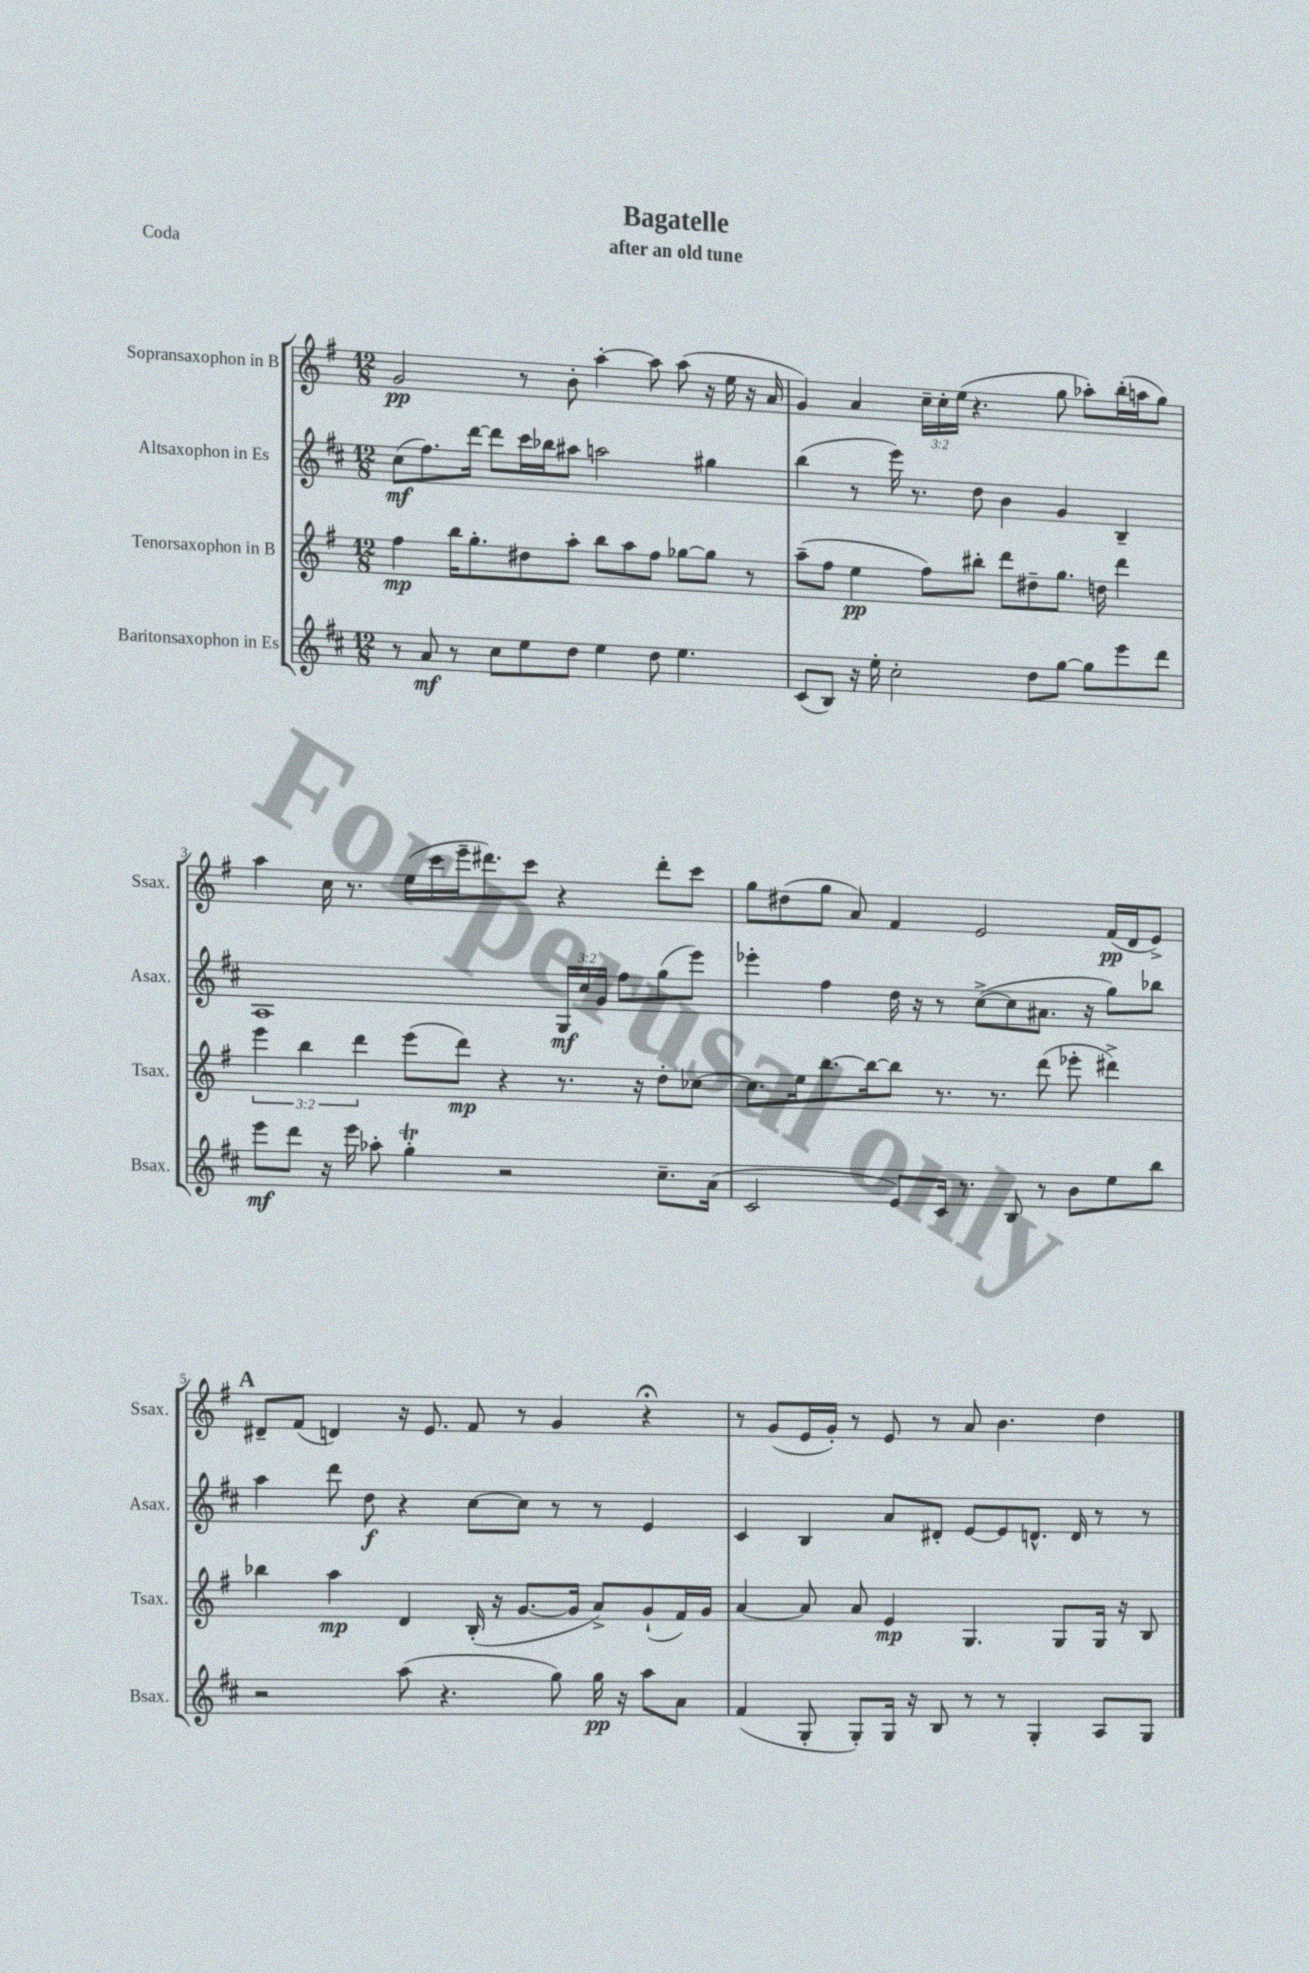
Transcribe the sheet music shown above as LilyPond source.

\header { title = "Bagatelle" subtitle = "after an old tune" piece = "Coda" }
<<
\new StaffGroup <<
\new Staff = "s0" \with { instrumentName = "Sopransaxophon in B" shortInstrumentName = "Ssax." } {
    \clef treble \key g \major \numericTimeSignature \time 12/8 \override Staff.TupletNumber.text = #tuplet-number::calc-fraction-text
    g'2\pp r8 b'8-. a''4~-. a''8 a''8( r16 e''16 r16 a'16 |
    g'4) a'4 \tuplet 3/2 { c''16-- c''16-. e''16( } r4. g''8 aes''8-.) b''16-.( a''16 g''8) |
    a''4 c''16 r8. e''16( c'''16 e'''16-- dis'''8.) c'''8 r4 dis'''8-. c'''8 |
    g''8 dis''8( g''8 a'8) fis'4 e'2 fis'16\pp( d'16 e'8->) |
    \mark \markup { \bold "A" } dis'8-- fis'8( d'4) r16 e'8. fis'8 r8 g'4 r4\fermata |
    r8 g'8( e'16 g'16-.) r8 e'8 r8 a'8 b'4. d''4 \bar "|." |
}
\new Staff = "s1" \with { instrumentName = "Altsaxophon in Es" shortInstrumentName = "Asax." } {
    \clef treble \key d \major \numericTimeSignature \time 12/8 \override Staff.TupletNumber.text = #tuplet-number::calc-fraction-text
    cis''8\mf( fis''8.) d'''16~ d'''8 cis'''16 bes''16 ais''8 a''2 gis''4 |
    b''4( r8 e'''16) r8. d''8 b'4 g'4 b4-- |
    a1 \tuplet 3/2 { g16\mf cis''16 g'16 } fis''8 g''8( e'''8) |
    ees'''4-. fis''4 d''16 r16 r8 cis''8~->( cis''8 ais'8. r16 g''8) bes''8 |
    \mark \markup { \bold "A" } a''4 d'''8 d''8\f r4 cis''8~ cis''8 r8 r8 e'4 |
    cis'4 b4 a'8 dis'8-. e'8~ e'8 d'8.-^ d'16 r8 r8 \bar "|." |
}
\new Staff = "s2" \with { instrumentName = "Tenorsaxophon in B" shortInstrumentName = "Tsax." } {
    \clef treble \key g \major \numericTimeSignature \time 12/8 \override Staff.TupletNumber.text = #tuplet-number::calc-fraction-text
    fis''4\mp b''16 g''8.-. dis''8 a''8-. b''8 a''8 fis''8 ges''8~ ges''8 r8 |
    a''8--( fis''8 e''4\pp fis''8) bis''8-. d'''8 dis''8-- g''8. d''16 d'''4 |
    \tuplet 3/2 { e'''4 b''4 d'''4 } e'''8( d'''8\mp) r4 r8. r16 d''8-. ces''8~ |
    ces''8. e''16 b''8.~ b''16~ b''8 r8. r8. d'''8( ees'''8-. dis'''4->) |
    \mark \markup { \bold "A" } bes''4 a''4\mp d'4 b16-.( r16 g'8.~ g'16 a'8->) g'8-!( fis'16) g'16 |
    a'4~ a'8 a'8 e'4\mp g4. g8 g16 r16 b8 \bar "|." |
}
\new Staff = "s3" \with { instrumentName = "Baritonsaxophon in Es" shortInstrumentName = "Bsax." } {
    \clef treble \key d \major \numericTimeSignature \time 12/8
    r8 a'8\mf r8 cis''8 e''8 d''8 e''4 d''8 e''4. |
    cis'8( b8) r16 e''16-. cis''2-. d''8 g''8~ g''8 e'''8 d'''8 |
    e'''8\mf d'''8 r16 e'''16 aes''8-. g''4-.\trill r2 cis''8.-- a'16( |
    cis'2 e'8) cis'16 r8. b8 r8 b'8 e''8 b''8 |
    \mark \markup { \bold "A" } r2 a''8( r4. g''8) g''16\pp r16 a''8 a'8 |
    fis'4( g8-. g8-.) g16 r16 b8 r8 r8 g4-. a8 g8 \bar "|." |
}
>>
>>
